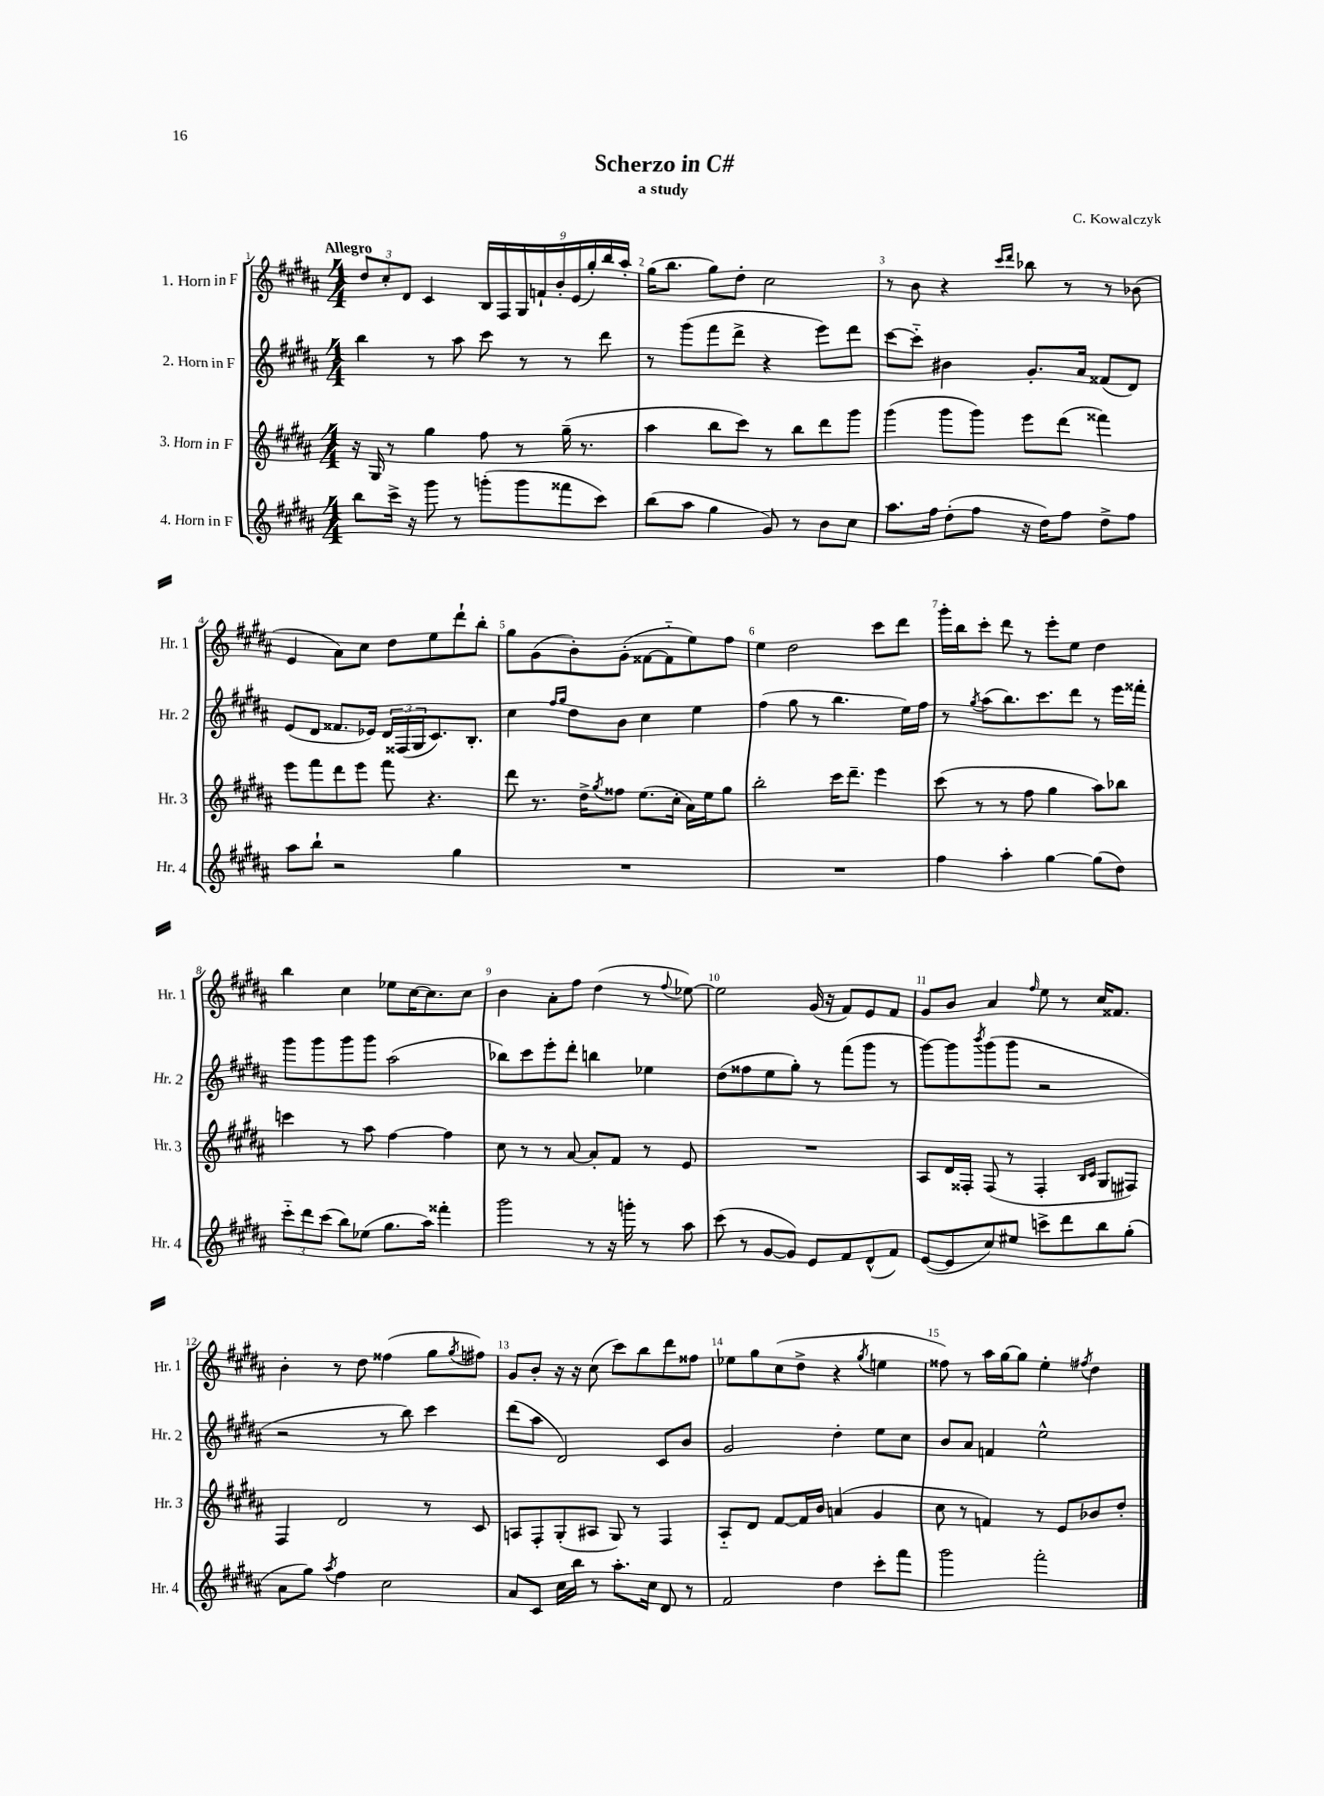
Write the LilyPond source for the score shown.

\header { title = "Scherzo in C#" composer = "C. Kowalczyk" subtitle = "a study" }
<<
\new StaffGroup <<
\new Staff = "s0" \with { instrumentName = "1. Horn in F" shortInstrumentName = "Hr. 1" } {
    \clef treble \key b \major \numericTimeSignature \time 4/4 \tempo "Allegro"
    \tuplet 3/2 { dis''8 cis''8-. dis'8 } cis'4 \tuplet 9/8 { b16 fis16 gis16 f'16-! b'16-. e'16( gis''16-.) b''16 ais''16-. } |
    gis''16( b''8. gis''8) dis''8-. cis''2 |
    r8 b'8 r4 \grace { cis'''16 dis'''16 } bes''8 r8 r8 bes'8( |
    e'4 ais'8) cis''8 dis''8 e''8 dis'''8-! b''8-. |
    gis''8 gis'8( b'8-.) gis'8-.( fisis'8~ fisis'8-_ e''8) fis''8 |
    e''4 dis''2 cis'''8 dis'''8 |
    gis'''16-. b''16 cis'''8-. dis'''8 r8 e'''8-. e''8 dis''4 |
    b''4 cis''4 ees''8 cis''16~ cis''8. cis''8 |
    b'4 ais'8-. fis''8 dis''4( r8 \appoggiatura { fis''8 } ees''8~) |
    ees''2 gis'16( r16 fis'8) e'8 fis'8 |
    gis'8 b'8 ais'4 \grace { fis''16 } e''8 r8 cis''16 fisis'8. |
    b'4-. r8 dis''8 fisis''4( gis''8 \acciaccatura { gis''8 } fis''8) |
    gis'8 b'8-. r16 r16 cis''8( cis'''8) b''8 dis'''8 fisis''8 |
    ees''8 gis''8 cis''8( dis''8-> r4 \acciaccatura { gis''8 } e''4 |
    fisis''8) r8 ais''16 gis''16~ gis''8 e''4-. \acciaccatura { fis''8 } dis''4 \bar "|." |
}
\new Staff = "s1" \with { instrumentName = "2. Horn in F" shortInstrumentName = "Hr. 2" } {
    \clef treble \key b \major \numericTimeSignature \time 4/4
    b''4 r8 ais''8 cis'''8 r8 r8 dis'''8 |
    r8 gis'''8( fis'''8 dis'''8-> r4 e'''8) dis'''8 |
    cis'''8~ cis'''8-_ bis'4 gis'8.-. ais'16 fisis'8( dis'8) |
    e'8( dis'8 fisis'8. ees'16) \tuplet 3/2 { dis'16 fisis16( gis16 } cis'8.) b8.-. |
    cis''4 \grace { fis''16 gis''16 } dis''8 b'8 cis''4 e''4 |
    fis''4( gis''8 r8 b''4. e''16) fis''16 |
    r8 \acciaccatura { gis''8 } ais''8( b''8.) cis'''8. dis'''8 r8 e'''16 fisis'''16-. |
    gis'''8 gis'''8 gis'''8 gis'''8 ais''2( |
    bes''8) cis'''8 e'''8-. dis'''8-. b''4 ees''4 |
    dis''8( fisis''8 e''8 gis''8-.) r8 fis'''8( gis'''8 r8 |
    gis'''8~) gis'''8 \acciaccatura { b'''8 } gis'''8( gis'''8 r2 |
    r2 r8 b''8) cis'''4 |
    dis'''8( ais''8 dis'2) cis'8 b'8 |
    gis'2 dis''4-. e''8 cis''8 |
    b'8 ais'8 f'4 e''2-^ \bar "|." |
}
\new Staff = "s2" \with { instrumentName = "3. Horn in F" shortInstrumentName = "Hr. 3" } {
    \clef treble \key b \major \numericTimeSignature \time 4/4
    r16 gis16 r8 gis''4 fis''8 r8 gis''16--( r8. |
    ais''4 b''8 cis'''8) r8 b''8 dis'''8 gis'''8 |
    gis'''4( gis'''8 gis'''8) e'''8 dis'''8( fisis'''4) |
    e'''8 fis'''8 dis'''8 e'''8 fis'''8 r4. |
    dis'''8 r8. dis''16-> \acciaccatura { gis''8 } fisis''8 e''8.( cis''16-. ais'16) e''16 gis''8 |
    b''2-. cis'''16 dis'''8.-- e'''4 |
    cis'''8( r8 r8 fis''8 gis''4 ais''8) bes''8 |
    c'''4 r8 ais''8 fis''4~ fis''4 |
    cis''8 r8 r8 ais'8~ ais'8-. fis'8 r8 e'8 |
    R1 |
    ais8 dis'16 fisis16-. fisis8( r8 fisis4-. \grace { b16 cis'16 } gis8 fis8) |
    fis4 dis'2 r8 cis'8 |
    a8 fis8-. gis8-.( ais8 gis8) r8 fis4 |
    ais8-_ dis'8 fis'8~ fis'16 b'16 a'4( gis'4 |
    cis''8 r8 f'4) r8 e'8 bes'8 dis''8-. \bar "|." |
}
\new Staff = "s3" \with { instrumentName = "4. Horn in F" shortInstrumentName = "Hr. 4" } {
    \clef treble \key b \major \numericTimeSignature \time 4/4
    b''8 cis'''16-> r16 gis'''8 r8 g'''8-.( g'''8 fisis'''8 cis'''8) |
    b''8( ais''8 gis''4 gis'8) r8 b'8 cis''8 |
    ais''8. fis''16 dis''8-.( fis''8 r16 dis''16) fis''8 dis''8-> fis''8 |
    ais''8 b''8-! r2 gis''4 |
    R1 |
    R1 |
    fis''4 ais''4-. gis''4~ gis''8( dis''8) |
    \tuplet 3/2 { cis'''8-_ dis'''8 cis'''8( } b''8) ees''8( gis''8. ais''16) fisis'''4-. |
    gis'''2 r8 r16 g'''16-. r8 ais''8 |
    cis'''8( r8 gis'8~ gis'8) e'8 fis'8 dis'8-^( fis'8) |
    e'8~( e'8 cis''8) eis''8 c'''8-> dis'''8 b''8 gis''8-.( |
    ais'8 gis''8) \acciaccatura { ais''8 } fis''4 cis''2 |
    ais'8 cis'8 cis''16 b''16 r8 ais''8.-. cis''16 dis'8 r8 |
    fis'2 dis''4 cis'''8-. fis'''8 |
    gis'''2 fis'''2-. \bar "|." |
}
>>
>>
\layout { \context { \Score \override BarNumber.break-visibility = ##(#f #t #t) barNumberVisibility = #all-bar-numbers-visible } }
